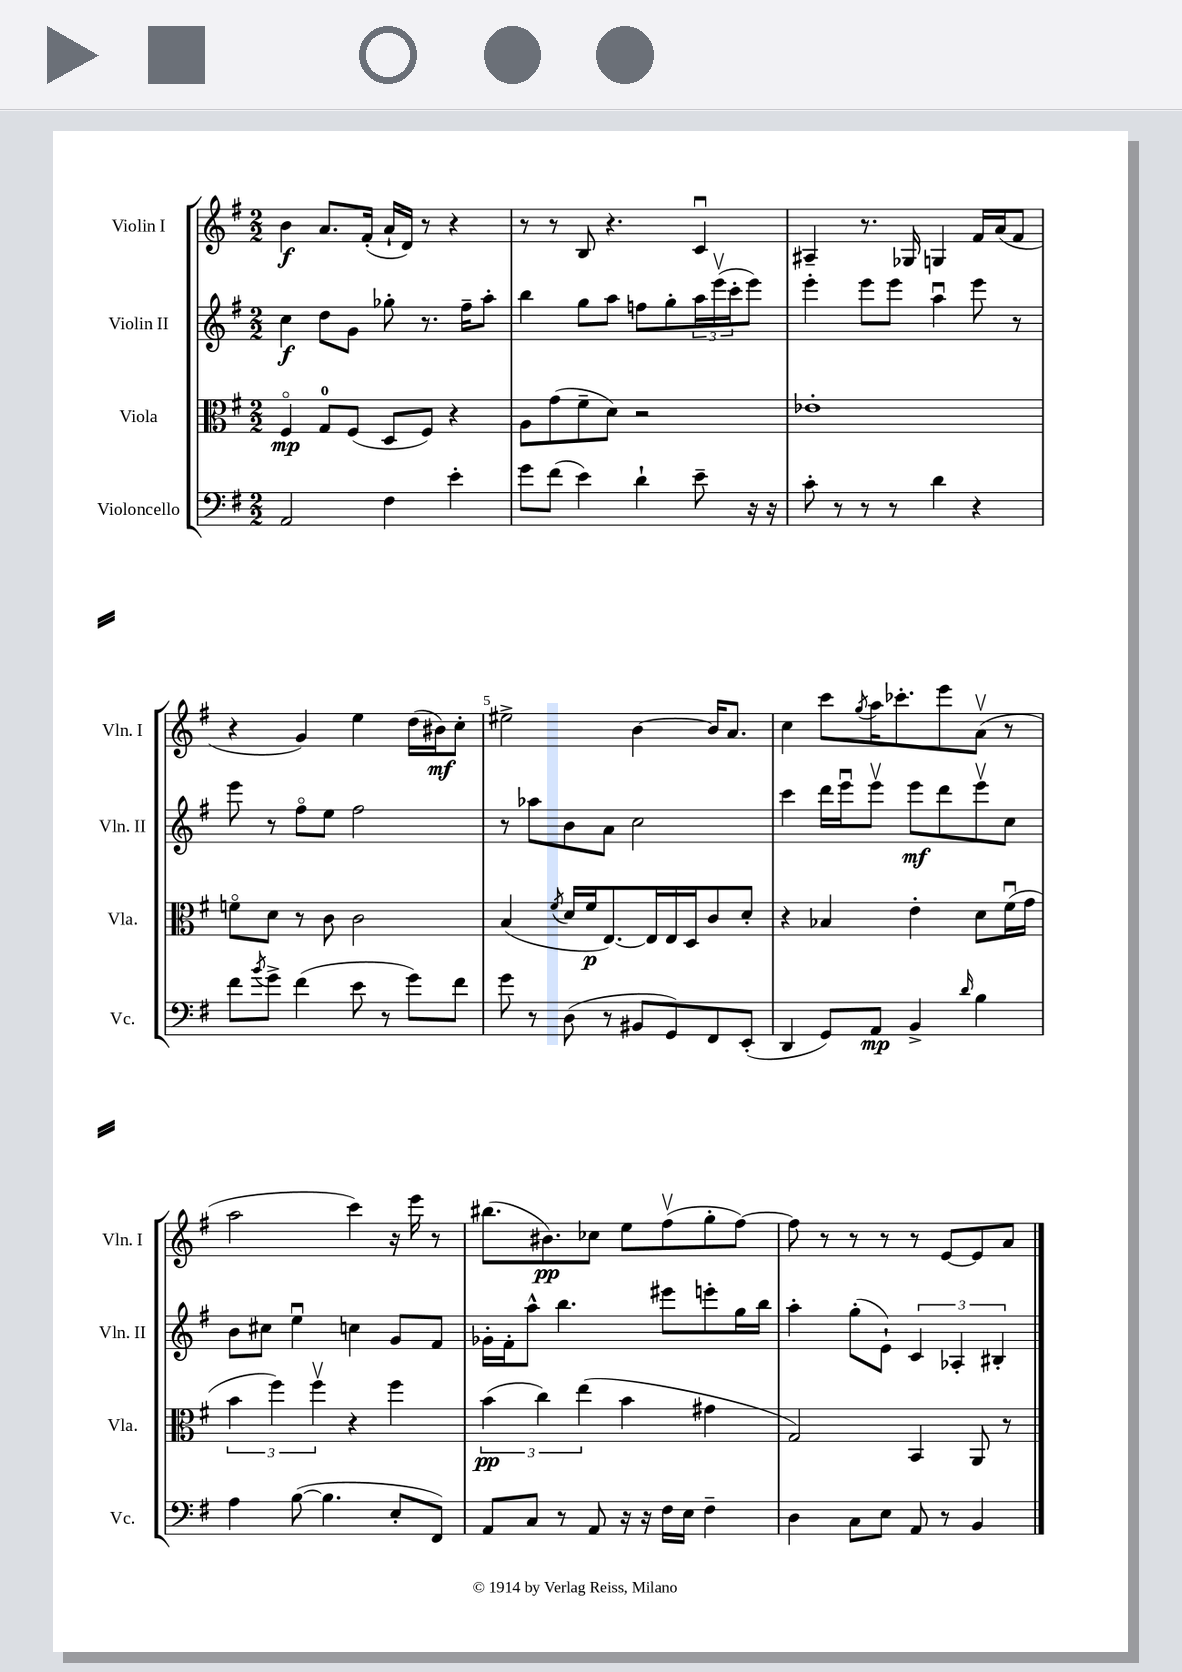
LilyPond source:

<<
\new StaffGroup <<
\new Staff = "s0" \with { instrumentName = "Violin I" shortInstrumentName = "Vln. I" } {
    \clef treble \key g \major \numericTimeSignature \time 2/2
    b'4\f a'8. fis'16-.( a'16-! d'16) r8 r4 |
    r8 r8 b8 r4. c'4\downbow |
    ais4-- r8. ges16 g4 fis'16 a'16( fis'8 |
    r4 g'4) e''4 d''16( bis'16\mf) c''8-. |
    eis''2-> b'4~ b'16 a'8. |
    c''4 c'''8 \acciaccatura { g''8 } a''16 ces'''8.-. e'''8 a'8\upbow( r8 |
    a''2 c'''4) r16 e'''16 r8 |
    bis''8.( bis'8.\pp) ces''8 e''8 fis''8\upbow( g''8-. fis''8~) |
    fis''8 r8 r8 r8 r8 e'8~ e'8 a'8 \bar "|." |
}
\new Staff = "s1" \with { instrumentName = "Violin II" shortInstrumentName = "Vln. II" } {
    \clef treble \key g \major \numericTimeSignature \time 2/2
    c''4\f d''8 g'8 ges''8-. r8. fis''16-- a''8-. |
    b''4 g''8 a''8 f''8 g''8-. \tuplet 3/2 { a''16 e'''16\upbow( c'''16-. } e'''8) |
    e'''4-. e'''8 e'''8 a''4\downbow e'''8 r8 |
    e'''8 r8 fis''8\flageolet e''8 fis''2 |
    r8 aes''8 b'8 a'8 c''2 |
    c'''4 d'''16 e'''16\downbow e'''8\upbow e'''8\mf d'''8 e'''8\upbow c''8 |
    b'8 cis''8 e''4\downbow c''4 g'8 fis'8 |
    ges'16-. fis'16-. a''8-^ b''4. eis'''8 e'''8-. g''16 b''16 |
    a''4-. g''8-.( e'8-!) \tuplet 3/2 { c'4 aes4-. bis4-. } \bar "|." |
}
\new Staff = "s2" \with { instrumentName = "Viola" shortInstrumentName = "Vla." } {
    \clef alto \key g \major \numericTimeSignature \time 2/2
    fis4\flageolet\mp g8-0 fis8( d8 fis8) r4 |
    a8 g'8( fis'8-- d'8) r2 |
    ees'1-. |
    f'8\flageolet d'8 r8 c'8 c'2 |
    b4( \acciaccatura { fis'8 } d'16 fis'16\p e8.~) e16 e16 d16 c'8 d'8-. |
    r4 bes4 e'4-. d'8 fis'16\downbow( g'16 |
    \tuplet 3/2 { b'4 fis''4) fis''4\upbow } r4 fis''4 |
    \tuplet 3/2 { b'4\pp( c''4) e''4( } b'4 gis'4 |
    g2) b,4 a,8 r8 \bar "|." |
}
\new Staff = "s3" \with { instrumentName = "Violoncello" shortInstrumentName = "Vc." } {
    \clef bass \key g \major \numericTimeSignature \time 2/2
    a,2 fis4 e'4-. |
    g'8 fis'8( e'4) d'4-! e'8-- r16 r16 |
    c'8-. r8 r8 r8 d'4 r4 |
    fis'8 \acciaccatura { b'8 } g'8-> fis'4( e'8 r8 g'8) fis'8 |
    g'8 r8 d8( r8 bis,8 g,8) fis,8 e,8-.( |
    d,4 g,8) a,8\mp b,4-> \grace { d'16 } b4 |
    a4 b8~( b4. e8-. fis,8) |
    a,8 c8 r8 a,8 r16 r16 fis16 e16 fis4-- |
    d4 c8 e8 a,8 r8 b,4 \bar "|." |
}
>>
>>
\layout { \context { \Score \override BarNumber.break-visibility = ##(#f #t #t) barNumberVisibility = #(every-nth-bar-number-visible 5) } }
